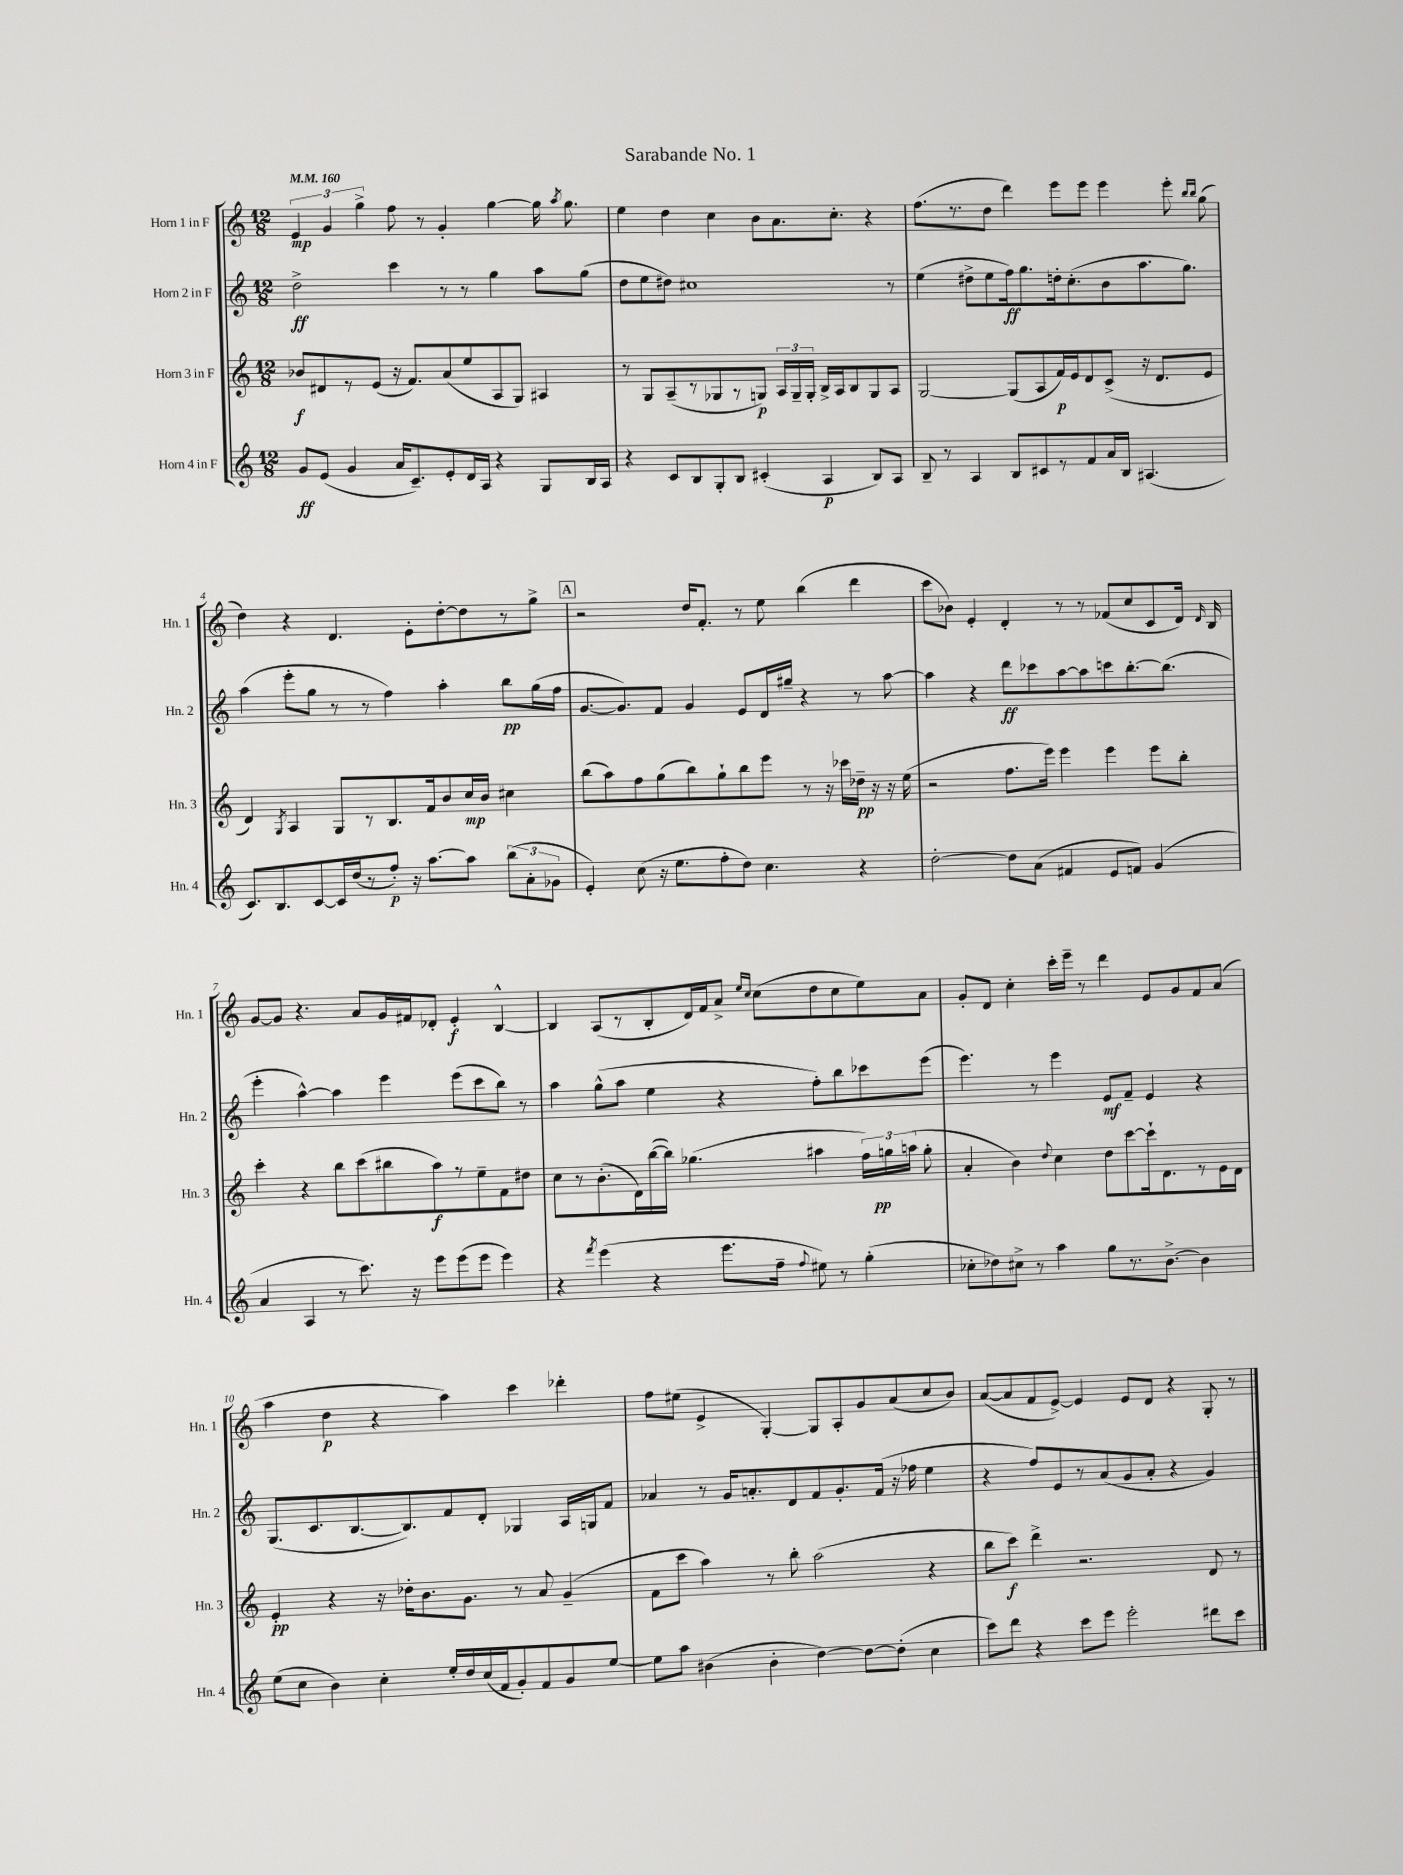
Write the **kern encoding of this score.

**kern	**dynam	**kern	**dynam	**kern	**dynam	**kern	**dynam
*part4	*part4	*part3	*part3	*part2	*part2	*part1	*part1
*staff4	*staff4	*staff3	*staff3	*staff2	*staff2	*staff1	*staff1
*I"Horn 4 in F	*	*I"Horn 3 in F	*	*I"Horn 2 in F	*	*I"Horn 1 in F	*
*I'Hn. 4	*	*I'Hn. 3	*	*I'Hn. 2	*	*I'Hn. 1	*
*clefG2	*	*clefG2	*	*clefG2	*	*clefG2	*
*k[]	*	*k[]	*	*k[]	*	*k[]	*
*M12/8	*	*M12/8	*	*M12/8	*	*M12/8	*
*MM160	*	*MM160	*	*MM160	*	*MM160	*
=1	=1	=1	=1	=1	=1	=1	=1
8g/L	ff	8b-X/L	f	2dd^\	ff	6e/	mp
(8e/J	.	8d#X/	.	.	.	.	.
.	.	.	.	.	.	6g/	.
4g/	.	8r	.	.	.	.	.
.	.	.	.	.	.	6gg^\	.
.	.	(8e/J	.	.	.	.	.
16a/KL	.	16r	.	4ccc\	.	8ff\	.
8.c~/)	.	8.f/L)	.	.	.	.	.
.	.	.	.	.	.	8r	.
8e'/	.	(8a/	.	8r	.	4g'/	.
16d/L	.	8ee/	.	8r	.	.	.
16A/JJ	.	.	.	.	.	.	.
4r	.	8A/	.	4gg\	.	[4gg\	.
.	.	8G/J)	.	.	.	.	.
8G/L	.	4A#X/	.	8aa\L	.	16gg\]	.
.	.	.	.	.	.	8qaa/	.
.	.	.	.	.	.	8.gg\	.
16B/L	.	.	.	(8gg\J	.	.	.
16A/JJ	.	.	.	.	.	.	.
=2	=2	=2	=2	=2	=2	=2	=2
4r	.	8r	.	8dd\L	.	4ee\	.
.	.	8G/L	.	8ee\	.	.	.
8c/L	.	(8A~/	.	8dd#X\J)	.	4dd\	.
8B/	.	8r	.	1cc#X	.	.	.
8G'/	.	8G-X/	.	.	.	4cc\	.
8B/J	.	8r	.	.	.	.	.
(4c#X'/	.	8Gn/J)	p	.	.	8b\L	.
.	.	24A/LL	.	.	.	8.a\	.
.	.	24G~/	.	.	.	.	.
.	.	24G'/JJ	.	.	.	.	.
4A/	p	16B^/LL	.	.	.	.	.
.	.	16A/J	.	.	.	8.cc'\J	.
.	.	8B/	.	.	.	.	.
8B/L)	.	8G/	.	.	.	4r	.
8A/J	.	8A/J	.	8r	.	.	.
=3	=3	=3	=3	=3	=3	=3	=3
8B~/	.	[2G/	.	(4ee\	.	(8.ff\L	.
8r	.	.	.	.	.	.	.
.	.	.	.	.	.	8.r	.
4A/	.	.	.	8dd#X^\L	.	.	.
.	.	.	.	8ee\	.	8dd\J	.
8B/L	.	(8G/L]	.	16ff\k)	ff	4ddd\)	.
.	.	.	.	8.gg\	.	.	.
8c#X/	.	8A/	.	.	.	.	.
8r	.	16f/L)	p	16ddn'\k	.	8eee\L	.
.	.	16e/J	.	(8.cc'\	.	.	.
8f/	.	8d/	.	.	.	8eee\J	.
16a/L	.	(8c^/J	.	8b\	.	4eee\	.
16B/JJ	.	.	.	.	.	.	.
(4.A#X/	.	16r	.	8.aa\	.	.	.
.	.	8.d/L	.	.	.	.	.
.	.	.	.	.	.	8eee'\	.
.	.	.	.	8.gg\J)	.	.	.
.	.	.	.	.	.	16qqbb/LL	.
.	.	.	.	.	.	16qqbb/JJ	.
.	.	8e/J	.	.	.	(8gg\	.
!!LO:LB:g=z
=4	=4	=4	=4	=4	=4	=4	=4
8.c/L)	.	4d/)	.	(4aa\	.	4dd\)	.
8.B/	.	.	.	.	.	.	.
.	.	8qG/	.	.	.	.	.
.	.	4A/	.	8eee'\L	.	4r	.
[8c/	.	.	.	8gg\J	.	.	.
16c/L]	.	8G/L	.	8r	.	4.d/	.
(16dd/J	.	.	.	.	.	.	.
8r	.	8r	.	8r	.	.	.
8ff'/J)	p	8.B/	.	4ff\)	.	.	.
16r	.	.	.	.	.	8e'\L	.
[8.aa\L	.	16f/k	.	.	.	.	.
.	.	8b/	.	4aa'\	.	[8dd'\	.
8aa\J]	.	16cc/L	mp	.	.	8dd\]	.
.	.	16b/JJ	.	.	.	.	.
(12bb\L	.	4cc#X\	.	8bb\L	pp	8r	.
12a'\	.	.	.	.	.	.	.
.	.	.	.	(16gg\L	.	8gg^\J	.
12g-X\J	.	.	.	.	.	.	.
.	.	.	.	16ff\JJ	.	.	.
!!LO:REH:place=s1:t=A
=5	=5	=5	=5	=5	=5	=5	=5
4e'/)	.	(8bb\L	.	[8.g/L	.	2r	.
.	.	8aa\)	.	.	.	.	.
.	.	.	.	8.g/])	.	.	.
(8cc\	.	8ff\	.	.	.	.	.
16r	.	(8gg\	.	8f/J	.	.	.
8.ee\L	.	.	.	.	.	.	.
.	.	8bb\)	.	4g/	.	16dd/KL	.
.	.	.	.	.	.	8.f'/J	.
8ff'\	.	8gg`\	.	.	.	.	.
8dd\J)	.	8bb\	.	8e/L	.	8r	.
4.cc\	.	8eee\J	.	16d/L	.	8ee\	.
.	.	.	.	16gg#X~/JJ	.	.	.
.	.	8r	.	4r	.	(4bb\	.
.	.	16r	.	.	.	.	.
.	.	16ccc-X\LL	.	.	.	.	.
4r	.	16dd-X~\JJ	pp	8r	.	4ddd\	.
.	.	16r	.	.	.	.	.
.	.	16r	.	[8aa\	.	.	.
.	.	(16ee\	.	.	.	.	.
=6	=6	=6	=6	=6	=6	=6	=6
[2dd'\	.	2r	.	4aa\]	.	8ccc\L	.
.	.	.	.	.	.	8b-X\J)	.
.	.	.	.	4r	.	4e'/	.
8dd\L]	.	8.ff\L	.	8ddd\L	ff	4d'/	.
(8a\J	.	.	.	8ccc-X\	.	.	.
.	.	16eee\Jk)	.	.	.	.	.
4f#X/	.	4eee\	.	[8aa\	.	8r	.
.	.	.	.	8aa\]	.	8r	.
8e/L	.	4eee\	.	8cccn\	.	(8f-X/L	.
8fn/J)	.	.	.	[8.bb'\	.	8cc/	.
(4g/	.	8eee\L	.	.	.	8c/	.
.	.	.	.	(8.bb\J]	.	.	.
.	.	8bb'\J	.	.	.	16d/Jk)	.
.	.	.	.	.	.	16qqd/	.
.	.	.	.	.	.	16B/	.
!!LO:LB:g=z
=7	=7	=7	=7	=7	=7	=7	=7
4a/	.	4ccc'\	.	4eee'\	.	[8g/L	.
.	.	.	.	.	.	8g/J]	.
4A/	.	4r	.	[4aa^^\)	.	4.r	.
8r	.	8bb\L	.	4aa\]	.	.	.
8.ccc\)	.	(8ccc\	.	.	.	8a/L	.
.	.	8bb#X\	.	4eee\	.	16g/L	.
16r	.	.	.	.	.	16f#X/J	.
8eee\L	.	8aa\)	f	.	.	8d-X'/J	.
(8eee\	.	8r	.	(8eee\L	.	4e'/	f
8eee\J	.	8ee~\	.	8ccc\	.	.	.
4eee\)	.	8f\	.	8bb\J)	.	[4B^^/	.
.	.	8dd#X\J	.	8r	.	.	.
=8	=8	=8	=8	=8	=8	=8	=8
4r	.	8cc\L	.	4aa\	.	4B/]	.
.	.	8r	.	.	.	.	.
8qfff/	.	.	.	.	.	.	.
(4eee\	.	(8.b'\	.	(8gg^^\L	.	(8A/L	.
.	.	.	.	8aa\J	.	8r	.
.	.	16d\L)	.	.	.	.	.
4r	.	([16bb\	.	4ee\	.	8B'/	.
.	.	16bb\JJ])	.	.	.	.	.
.	.	(4.gg-X\	.	.	.	16d/L)	.
.	.	.	.	.	.	16f/J	.
8.eee\L	.	.	.	4r	.	8a^/J	.
.	.	.	.	.	.	16qqee/LL	.
.	.	.	.	.	.	16qqcc/JJ	.
.	.	.	.	.	.	(8cc\L	.
16ff~\Jk	.	.	.	.	.	.	.
8qqff/	.	.	.	.	.	.	.
8ee#X\)	.	4aa#X\	.	8ff'\L)	.	8dd\	.
8r	.	.	.	8bb\	.	8cc\	.
(4gg'\	.	24ff\LL)	.	8ccc-X\	.	8ee\)	.
.	.	24ggn\	pp	.	.	.	.
.	.	(24aan\JJ	.	.	.	.	.
.	.	8gg'\	.	(8eee\J	.	8a\J	.
=9	=9	=9	=9	=9	=9	=9	=9
8cc-X'\L	.	4a'/	.	4.eee\)	.	8g'/L	.
8dd-X\)	.	.	.	.	.	8d/J	.
8cc#X^\J	.	4b\)	.	.	.	4cc'\	.
8r	.	.	.	8r	.	.	.
.	.	8qqdd/	.	.	.	.	.
4aa\	.	4cc\	.	4eee\	.	16ccc'\LL	.
.	.	.	.	.	.	16eee~\JJ	.
.	.	.	.	.	.	8r	.
8gg\L	.	8dd\L	.	8e/L	mf	4ddd\	.
8.r	.	[8ccc\	.	8f~/J	.	.	.
.	.	16ccc`\k]	.	4e/	.	8e/L	.
[8.b^\J	.	8.d\	.	.	.	.	.
.	.	.	.	.	.	8g/	.
4b\]	.	8r	.	4r	.	8f/	.
.	.	16e\L	.	.	.	(8a/J	.
.	.	16d\JJ	.	.	.	.	.
!!LO:LB:g=z
=10	=10	=10	=10	=10	=10	=10	=10
(8ee\L	.	4e'/	pp	(8.G/L	.	4aa\	.
8cc\J	.	.	.	.	.	.	.
.	.	.	.	8.c/	.	.	.
4b\)	.	4r	.	.	.	4dd\	p
.	.	.	.	[8.B/	.	.	.
4cc'\	.	16r	.	.	.	4r	.
.	.	16dd-X'\KL	.	8.B/])	.	.	.
.	.	8.b\	.	.	.	.	.
16ee'/LL	.	.	.	8f/	.	4aa\)	.
16dd/	.	8.g\J	.	.	.	.	.
(16cc/	.	.	.	8d'/J	.	.	.
16f/J	.	.	.	.	.	.	.
8g'/)	.	8r	.	4G-X/	.	4ccc\	.
8f/	.	8a/	.	.	.	.	.
8g/	.	(4g~/	.	16A/LL	.	4ddd-X'\	.
.	.	.	.	16Gn/J	.	.	.
[8ee/J	.	.	.	8f/J	.	.	.
=11	=11	=11	=11	=11	=11	=11	=11
8ee\L]	.	8f\L	.	4a-X/	.	8ff\L	.
8aa\J	.	8ccc\J	.	.	.	(8ee#X\J	.
(4b#X\	.	4aa\)	.	8r	.	4e^/	.
.	.	.	.	16g/KL	.	.	.
.	.	.	.	8.an'/	.	.	.
4b#'\	.	8r	.	.	.	[4G'/)	.
.	.	8bb'\	.	8d/	.	.	.
[4dd\)	.	(2aa\	.	8f/	.	8G/L]	.
.	.	.	.	8.g'/	.	8A'/	.
8dd\L_	.	.	.	.	.	8g/	.
.	.	.	.	(16f/Jk	.	.	.
(8dd'\J]	.	.	.	16r	.	(8a/	.
.	.	.	.	16ff-X\	.	.	.
4cc\	.	4r	.	4ee\	.	8cc/	.
.	.	.	.	.	.	8b/J)	.
=12	=12	=12	=12	=12	=12	=12	=12
8ccc\L)	.	8bb\L	.	4r	.	([8a/L	.
8ddd\J	.	8ccc\J)	f	.	.	8a/]	.
4r	.	4ddd^\	.	8ff/L)	.	8f/	.
.	.	.	.	8e/	.	[8e^/J)	.
8ccc\L	.	2.r	.	8r	.	4e/]	.
8eee\J	.	.	.	(8a/	.	.	.
2eee'\	.	.	.	8g/	.	8e/L	.
.	.	.	.	8a'/J	.	8d/J	.
.	.	.	.	4r	.	4r	.
8ddd#X\L	.	8d/	.	4g/)	.	8G'/	.
8ccc\J	.	8r	.	.	.	8r	.
==	==	==	==	==	==	==	==
*-	*-	*-	*-	*-	*-	*-	*-
